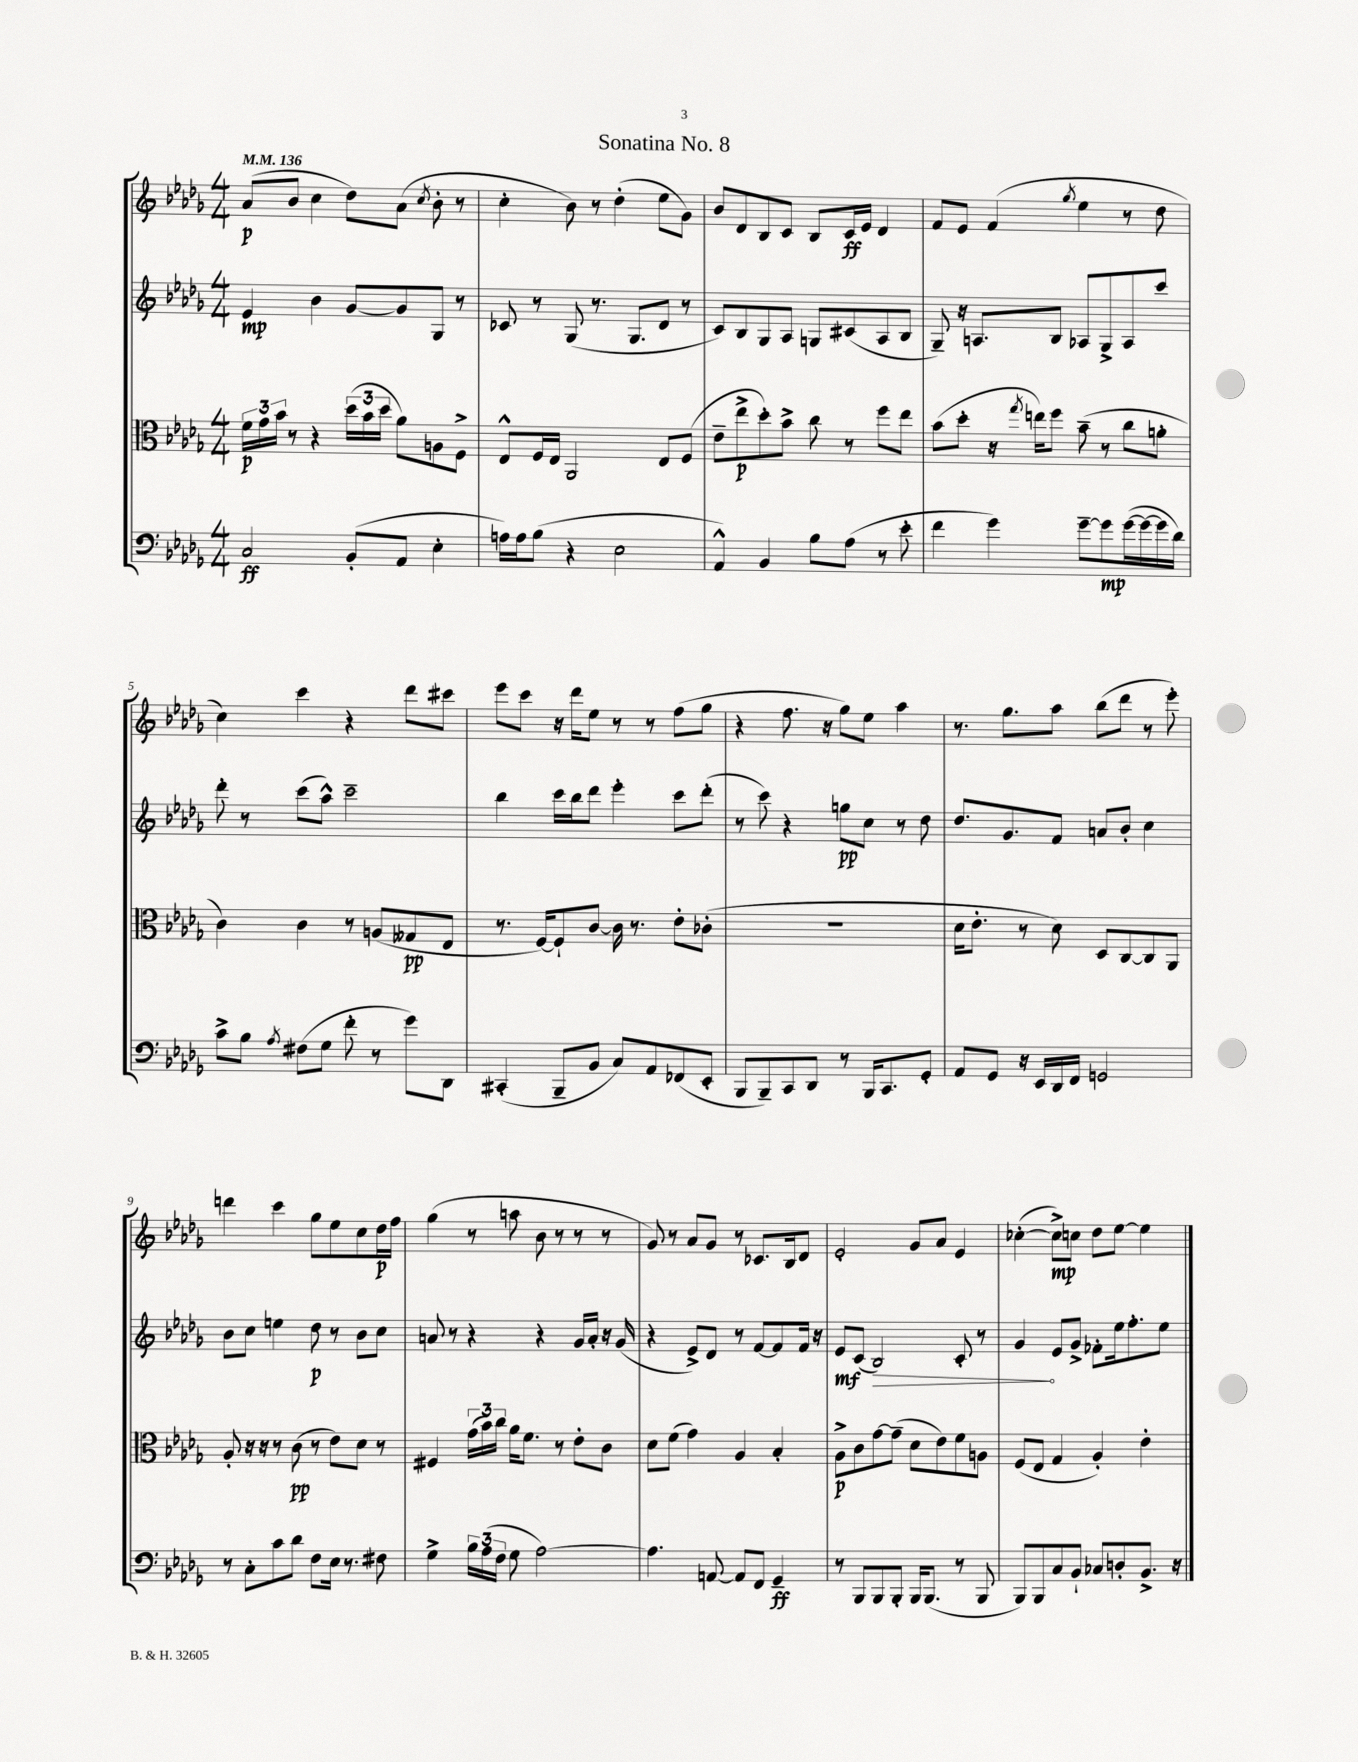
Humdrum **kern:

**kern	**dynam	**kern	**dynam	**kern	**dynam	**kern	**dynam
*part4	*part4	*part3	*part3	*part2	*part2	*part1	*part1
*staff4	*staff4	*staff3	*staff3	*staff2	*staff2	*staff1	*staff1
*clefF4	*	*clefC3	*	*clefG2	*	*clefG2	*
*k[b-e-a-d-g-]	*	*k[b-e-a-d-g-]	*	*k[b-e-a-d-g-]	*	*k[b-e-a-d-g-]	*
*M4/4	*	*M4/4	*	*M4/4	*	*M4/4	*
*MM136	*	*MM136	*	*MM136	*	*MM136	*
=1	=1	=1	=1	=1	=1	=1	=1
2C/	ff	24f\LL	p	4e-/	mp	(8a-/L	p
.	.	24g-\	.	.	.	.	.
.	.	24b-\JJ	.	.	.	.	.
.	.	8r	.	.	.	8b-/J	.
.	.	4r	.	4b-\	.	4cc\	.
(8BB-'/L	.	(24dd-\LL	.	[8g-/L	.	8dd-\L)	.
.	.	24b-\	.	.	.	.	.
.	.	24dd-\JJ	.	.	.	.	.
8AA-/J	.	8a-\L)	.	8g-/]	.	(8a-\J	.
.	.	.	.	.	.	8qcc/	.
4E-'\	.	8An\	.	8G-/J	.	8b-'\	.
.	.	8F^\J	.	8r	.	8r	.
=2	=2	=2	=2	=2	=2	=2	=2
16An\LL)	.	8E-^^/L	.	8c-X/	.	4cc'\	.
16A\J	.	.	.	.	.	.	.
(8B-\J	.	16F/L	.	8r	.	.	.
.	.	16E-/JJ	.	.	.	.	.
4r	.	2AA-/	.	(8G-/	.	8b-\)	.
.	.	.	.	8.r	.	8r	.
2E-\	.	.	.	.	.	(4dd-'\	.
.	.	.	.	8.G-/L	.	.	.
.	.	8E-/L	.	8d-/J	.	8ee-\L	.
.	.	(8F/J	.	8r	.	8g-\J)	.
=3	=3	=3	=3	=3	=3	=3	=3
4AA-^^/)	.	8e-~\L	.	8c/L)	.	8b-/L	.
.	.	8ee-^\	p	8B-/	.	8d-/	.
4BB-/	.	8dd-'\)	.	8G-/	.	8B-/	.
.	.	8b-^\J	.	8A-/J	.	8c/J	.
8B-\L	.	8cc\	.	8Gn/L	.	8B-/L	.
(8A-\J	.	8r	.	(8c#X/	.	16c/L	ff
.	.	.	.	.	.	16e-/JJ	.
8r	.	8ff\L	.	8A-/	.	4d-/	.
8e-'\	.	8ee-\J	.	8B-/J	.	.	.
=4	=4	=4	=4	=4	=4	=4	=4
4f\	.	(8b-\L	.	8G-~/)	.	8f/L	.
.	.	8dd-'\J	.	16r	.	8e-/J	.
.	.	.	.	8.An/L	.	.	.
4g-\)	.	16r	.	.	.	(4f/	.
.	.	8qgg-/	.	.	.	.	.
.	.	16een\KL)	.	.	.	.	.
.	.	8ff\J	.	8B-/J	.	.	.
.	.	.	.	.	.	8qgg-/	.
[8g-~\L	.	(8b-~\	.	8A-X/L	.	4ee-\	.
8g-\]	mp	8r	.	8G-^/	.	.	.
([16g-\L	.	8cc\L	.	8A-/	.	8r	.
16g-\_	.	.	.	.	.	.	.
16g-\]	.	8an'\J	.	8ccc/J	.	8dd-\	.
16d-\JJ)	.	.	.	.	.	.	.
!!LO:LB:g=z
=5	=5	=5	=5	=5	=5	=5	=5
8c^\L	.	4c\)	.	8ddd-'\	.	4cc\)	.
8B-\J	.	.	.	8r	.	.	.
8qA-/	.	.	.	.	.	.	.
(8F#X\L	.	4c\	.	(8ccc\L	.	4ccc\	.
8G-\J	.	.	.	8aa-^^\J)	.	.	.
8f'\	.	8r	.	2ccc~\	.	4r	.
8r	.	(8An/L	.	.	.	.	.
8g-\L)	.	8G--X/	pp	.	.	8ddd-\L	.
8DD-\J	.	8E-/J	.	.	.	8ccc#X\J	.
=6	=6	=6	=6	=6	=6	=6	=6
(4CC#X'/	.	8.r	.	4bb-\	.	8eee-\L	.
.	.	.	.	.	.	8ccc\J	.
.	.	[16F/KL)	.	.	.	.	.
8BBB-~/L	.	8F`/]	.	16ccc\LL	.	16r	.
.	.	.	.	16bb-\J	.	16ddd-\KL	.
8BB-/J	.	[8c/J	.	8ddd-\J	.	8ee-\J	.
8C/L)	.	16c\]	.	4eee-'\	.	8r	.
.	.	8.r	.	.	.	.	.
8AA-/	.	.	.	.	.	8r	.
(8FF-X/	.	8e-'\L	.	8ccc\L	.	(8ff\L	.
8EE-'/J	.	(8c-X'\J	.	(8ddd-'\J	.	8gg-\J	.
=7	=7	=7	=7	=7	=7	=7	=7
8BBB-/L	.	1r	.	8r	.	4r	.
8BBB-~/)	.	.	.	8ccc\)	.	.	.
8CC/	.	.	.	4r	.	8.ff\	.
8DD-/J	.	.	.	.	.	.	.
.	.	.	.	.	.	16r	.
8r	.	.	.	8ggn\L	pp	8gg-\L)	.
16BBB-/KL	.	.	.	8cc\J	.	8ee-\J	.
8.CC/	.	.	.	.	.	.	.
.	.	.	.	8r	.	4aa-\	.
8GG-'/J	.	.	.	8dd-\	.	.	.
=8	=8	=8	=8	=8	=8	=8	=8
8AA-/L	.	16d-\KL	.	8.dd-/L	.	8.r	.
.	.	8.e-'\J	.	.	.	.	.
8GG-/J	.	.	.	.	.	.	.
.	.	.	.	8.g-/	.	8.gg-\L	.
16r	.	8r	.	.	.	.	.
16EE-/LL	.	.	.	.	.	.	.
16DD-/	.	8d-\)	.	8f/J	.	8aa-\J	.
16FF/JJ	.	.	.	.	.	.	.
2GGn/	.	8D-/L	.	8an/L	.	(8bb-\L	.
.	.	[8C/	.	8b-'/J	.	8ddd-\J	.
.	.	8C/]	.	4cc\	.	8r	.
.	.	8AA-/J	.	.	.	8eee-'\)	.
!!LO:LB:g=z
=9	=9	=9	=9	=9	=9	=9	=9
8r	.	8A-'/	.	8b-\L	.	4dddn\	.
8C'\L	.	16r	.	8cc\J	.	.	.
.	.	16r	.	.	.	.	.
8c\	.	8r	.	4een\	.	4ccc\	.
8d-\J	.	(8c\	pp	.	.	.	.
8F\L	.	8r	.	8dd-\	p	8gg-\L	.
16E-\Jk	.	8e-\L)	.	8r	.	8ee-\	.
8.r	.	.	.	.	.	.	.
.	.	8d-\J	.	8b-\L	.	8cc\	.
8F#X\	.	8r	.	8cc\J	.	16dd-\L	p
.	.	.	.	.	.	16ff\JJ	.
=10	=10	=10	=10	=10	=10	=10	=10
4G-^\	.	4F#X/	.	8an/	.	(4gg-\	.
.	.	.	.	8r	.	.	.
24B-\LL	.	(24g-\LL	.	4r	.	8r	.
(24A-\	.	24b-\)	.	.	.	.	.
24F\JJ	.	24cc\JJ	.	.	.	.	.
8G-\	.	16a-\KL	.	.	.	8aan\	.
.	.	8.f\J	.	.	.	.	.
[2A-\)	.	.	.	4r	.	8b-\	.
.	.	8r	.	.	.	8r	.
.	.	8e-'\L	.	16g-/LL	.	8r	.
.	.	.	.	16a'/JJ	.	.	.
.	.	8c\J	.	16r	.	8r	.
.	.	.	.	(16g-/	.	.	.
=11	=11	=11	=11	=11	=11	=11	=11
4.A-\]	.	8d-\L	.	4r	.	8g-/)	.
.	.	(8f\J	.	.	.	8r	.
.	.	4g-\)	.	8e-^/L)	.	8a-/L	.
[8AAn/	.	.	.	8d-/J	.	8g-/J	.
8AA/L]	.	4A-/	.	8r	.	8r	.
8FF/J	.	.	.	[8f/L	.	8.c-X/L	.
4GG-~/	ff	4B-'/	.	8f/]	.	.	.
.	.	.	.	.	.	16B-/k	.
.	.	.	.	16f/Jk	.	8d-/J	.
.	.	.	.	16r	.	.	.
=12	=12	=12	=12	=12	=12	=12	=12
8r	.	8A-^\L	p	8e-/L	mf	2e-'/	.
8BBB-/L	.	8c\	.	(8c/J	.	.	.
!	!	!	!	!	!LO:HP:b	!	!
8BBB-/	.	[8g-\	.	2B-/)	>	.	.
8BBB-'/J	.	(8g-~\J]	.	.	.	.	.
16BBB-/KL	.	8d-\L	.	.	.	8g-/L	.
(8.BBB-/J	.	.	.	.	.	.	.
.	.	8e-\)	.	.	.	8a-/J	.
8r	.	8f\	.	8c'/	.	4e-/	.
8BBB-/	.	8An\J	.	8r	.	.	.
=13	=13	=13	=13	=13	=13	=13	=13
8BBB-/L)	.	(8F/L	.	4g-/	.	([4cc-X'\	.
8BBB-/	.	8E-/J	.	.	.	.	.
8C/	.	4G-/	.	8e-/L	]	8cc-^\L])	mp
8BB-`/J	.	.	.	8g-^/J	.	8ccn\J	.
8C-X/L	.	4A-'/)	.	8f-X'\L	.	8dd-\L	.
8Dn'/	.	.	.	16ee-\k	.	[8ee-\J	.
.	.	.	.	8.ff'\	.	.	.
8.BB-^/J	.	4e-'\	.	.	.	4ee-\]	.
.	.	.	.	8ee-\J	.	.	.
16r	.	.	.	.	.	.	.
==	==	==	==	==	==	==	==
*-	*-	*-	*-	*-	*-	*-	*-
